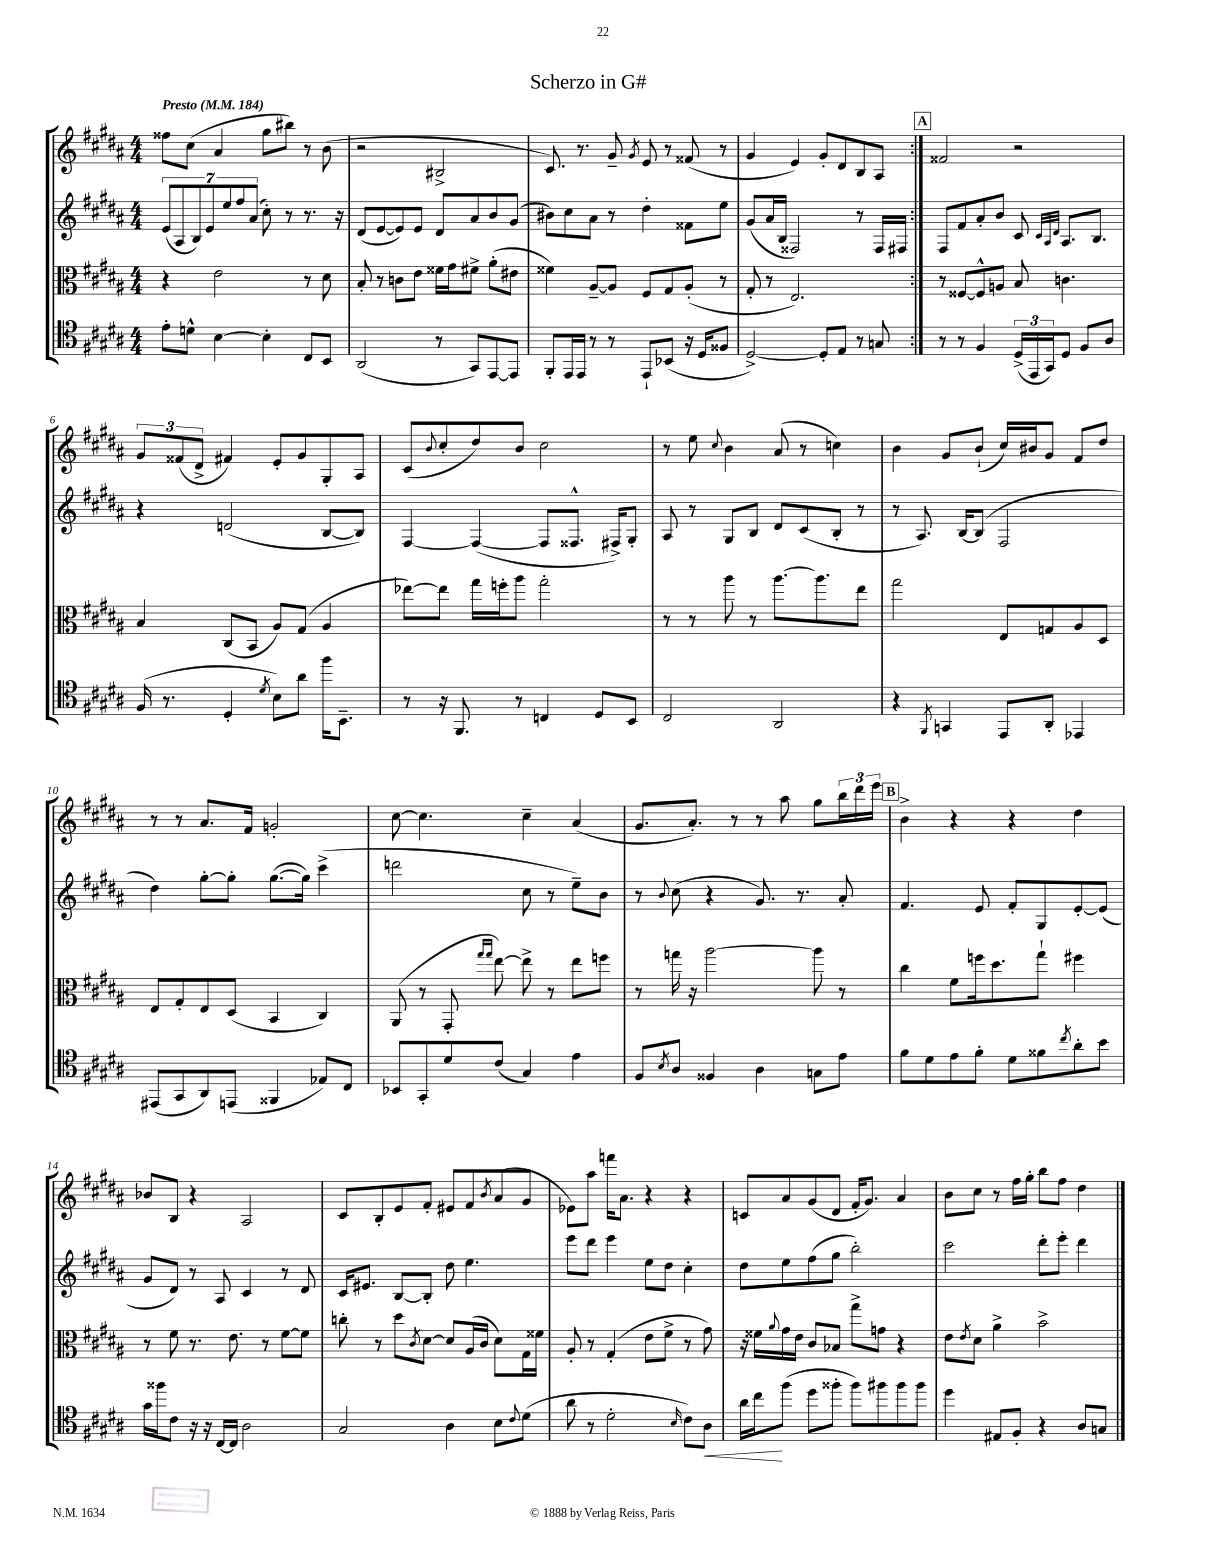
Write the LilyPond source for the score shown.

\header { title = "Scherzo in G#" }
<<
\new StaffGroup <<
\new Staff = "s0" {
    \clef treble \key b \major \numericTimeSignature \time 4/4 \tempo "Presto" 4 = 184
    \repeat volta 2 { fisis''8 cis''8( ais'4 gis''8 bis''8) r8 b'8( |
    r2 bis2-> |
    cis'8.) r8. gis'8-- \acciaccatura { gis'8 } e'8 r8 fisis'8( r8 |
    gis'4 e'4) gis'8-. dis'8 b8 ais8 | }
    \mark \markup { \box "A" } fisis'2 r2 |
    \tuplet 3/2 { gis'8 fisis'8( dis'8-> } fis'4) e'8-. gis'8 gis8-. ais8 |
    cis'8( \appoggiatura { b'8 } cis''8-. dis''8) b'8 cis''2 |
    r8 e''8 \appoggiatura { cis''8 } b'4 ais'8( r8 c''4) |
    b'4 gis'8 b'8-!( cis''16) bis'16 gis'8 fis'8 dis''8 |
    r8 r8 ais'8. fis'16 g'2-. |
    cis''8~ cis''4. cis''4-- ais'4( |
    gis'8. ais'8.-.) r8 r8 ais''8 gis''8 \tuplet 3/2 { b''16 dis'''16 e'''16 } |
    \mark \markup { \box "B" } b'4-> r4 r4 dis''4 |
    bes'8 b8 r4 ais2 |
    cis'8 b8-. e'8 fis'8-. eis'8 fis'8 \acciaccatura { b'8 } ais'8( gis'8 |
    ees'8) ais''8 f'''16 ais'8. r4 r4 |
    c'8 ais'8 gis'8( dis'8 fis'16-. gis'8.) ais'4 |
    b'8 cis''8 r8 fis''16 gis''16-. b''8 fis''8 dis''4 \bar "|." |
}
\new Staff = "s1" {
    \clef treble \key b \major \numericTimeSignature \time 4/4
    \repeat volta 2 { \tuplet 7/4 { e'8( ais8 b8) e'8 e''8 fis''8 ais'8( } cis''8-.) r8 r8. r16 |
    dis'8( e'8~ e'8) e'8 dis'8 ais'8 b'8 gis'8( |
    bis'8) cis''8 ais'8 r8 dis''4-. fisis'8 e''8 |
    gis'8( ais'16 b16 fisis2) r8 fisis16 fis16 | }
    \mark \markup { \box "A" } fis8 fis'8 ais'8-. b'8 cis'8 \grace { cis'32 ais32 dis'32 } ais8. b8. |
    r4 d'2( b8~ b8) |
    fis4~ fis4~( fis8 fisis8.-^ fis16->) gis8-. |
    ais8 r8 gis8 b8 dis'8 cis'8( b8-. r8 |
    r8 ais8.) b16~ b8( fis2 |
    dis''4) gis''8~-. gis''8-. gis''8.~( gis''16) cis'''4->( |
    d'''2 cis''8 r8 e''8--) b'8 |
    r8 \appoggiatura { b'8 } cis''8( r4 gis'8.) r8. ais'8-. |
    \mark \markup { \box "B" } fis'4. e'8 fis'8-. gis8 e'8~-. e'8( |
    gis'8 dis'8) r8 ais8 cis'4 r8 dis'8 |
    cis'16 eis'8. b8~ b8-. dis''8 e''4. |
    e'''8 dis'''8 e'''4 e''8 dis''8 cis''4-. |
    dis''8 e''8 fis''8( gis''8 b''2-.) |
    cis'''2 dis'''8-. e'''8-. dis'''4 \bar "|." |
}
\new Staff = "s2" {
    \clef alto \key b \major \numericTimeSignature \time 4/4
    \repeat volta 2 { r4 e'2 r8 dis'8 |
    b8-. r8 c'8 e'8 fisis'16 gis'16 fis'8-> ais'8-.( eis'8 |
    fisis'4) ais8~-- ais8 fis8 gis8 ais8-.( r8 |
    gis8-. r8 e2.) | }
    \mark \markup { \box "A" } r8 fisis8~ fisis8-^ a8 b8 c'4. |
    b4 cis8( b,8 ais8) gis8( ais4 |
    ees''8~) ees''8 gis''16 f''16-. ais''8 gis''2-. |
    r8 r8 ais''8 r8 ais''8.~ ais''8. e''8 |
    gis''2 e8 g8 ais8 dis8 |
    e8 gis8-. e8 dis8( b,4 cis4) |
    ais,8( r8 gis,8-. \grace { gis''16 gis''16 } e''8~) e''8-> r8 e''8 f''8 |
    r8 g''16 r16 ais''2~ ais''8 r8 |
    \mark \markup { \box "B" } cis''4 fis'8 f''16 dis''8. gis''8-! fis''4 |
    r8 fis'8 r8. e'8. r8 fis'8~ fis'8 |
    c''8-. r8 dis''8 \acciaccatura { cis'8 } dis'8~ dis'8 ais16( cis'16 dis'8) gis16 fisis'16 |
    ais8-. r8 gis4-.( e'8 fis'8-> r8 gis'8) |
    r16 fisis'16 \appoggiatura { ais'8 } gis'16 e'16 cis'8 bes8 gis''8-> g'8 r4 |
    e'8 \acciaccatura { e'8 } dis'8 ais'4-> b'2-> \bar "|." |
}
\new Staff = "s3" {
    \clef tenor \key b \major \numericTimeSignature \time 4/4
    \repeat volta 2 { e'8-. d'8-^ b4~ b4-. cis8 b,8 |
    ais,2( r8 gis,8) e,8~ e,8 |
    fis,8-. e,16 e,16 r8 r8 e,8-! bes,8( r16 dis16 fisis8 |
    dis2~->) dis8-. e8 r8 g8 | }
    \mark \markup { \box "A" } r8 r8 fis4 \tuplet 3/2 { dis16->( e,16 gis,16) } dis8 fis8 ais8 |
    fis16( r8. dis4-. \acciaccatura { dis'8 } b8) ais'8 fis''16 b,8.-- |
    r8 r16 fis,8. r8 c4 dis8 b,8 |
    cis2 ais,2 |
    r4 \acciaccatura { fis,8 } g,4 e,8 ais,8-. ees,4 |
    eis,8( gis,8 ais,8) e,8( fisis,4 ees8) cis8 |
    bes,8 gis,8-. dis'8 cis'8( gis4) e'4 |
    fis8 \acciaccatura { b8 } ais8 fisis4 ais4 g8 e'8 |
    \mark \markup { \box "B" } fis'8 dis'8 e'8 fis'8-. dis'8 fisis'8 \acciaccatura { cis''8 } ais'8-. b'8 |
    gis'16 fisis''16 cis'8 r16 r16 cis16~ cis16 ais2 |
    gis2 ais4 b8 \appoggiatura { cis'8 } dis'8( |
    ais'8 r8 dis'2-. \grace { b16 } cis'8) ais8\< |
    ais'16 cis''16\! fis''8( dis''8 fisis''8-. fisis''8) fis''8 fis''8 fis''8 |
    dis''4 eis8 fis8-. r4 ais8 g8 \bar "|." |
}
>>
>>
